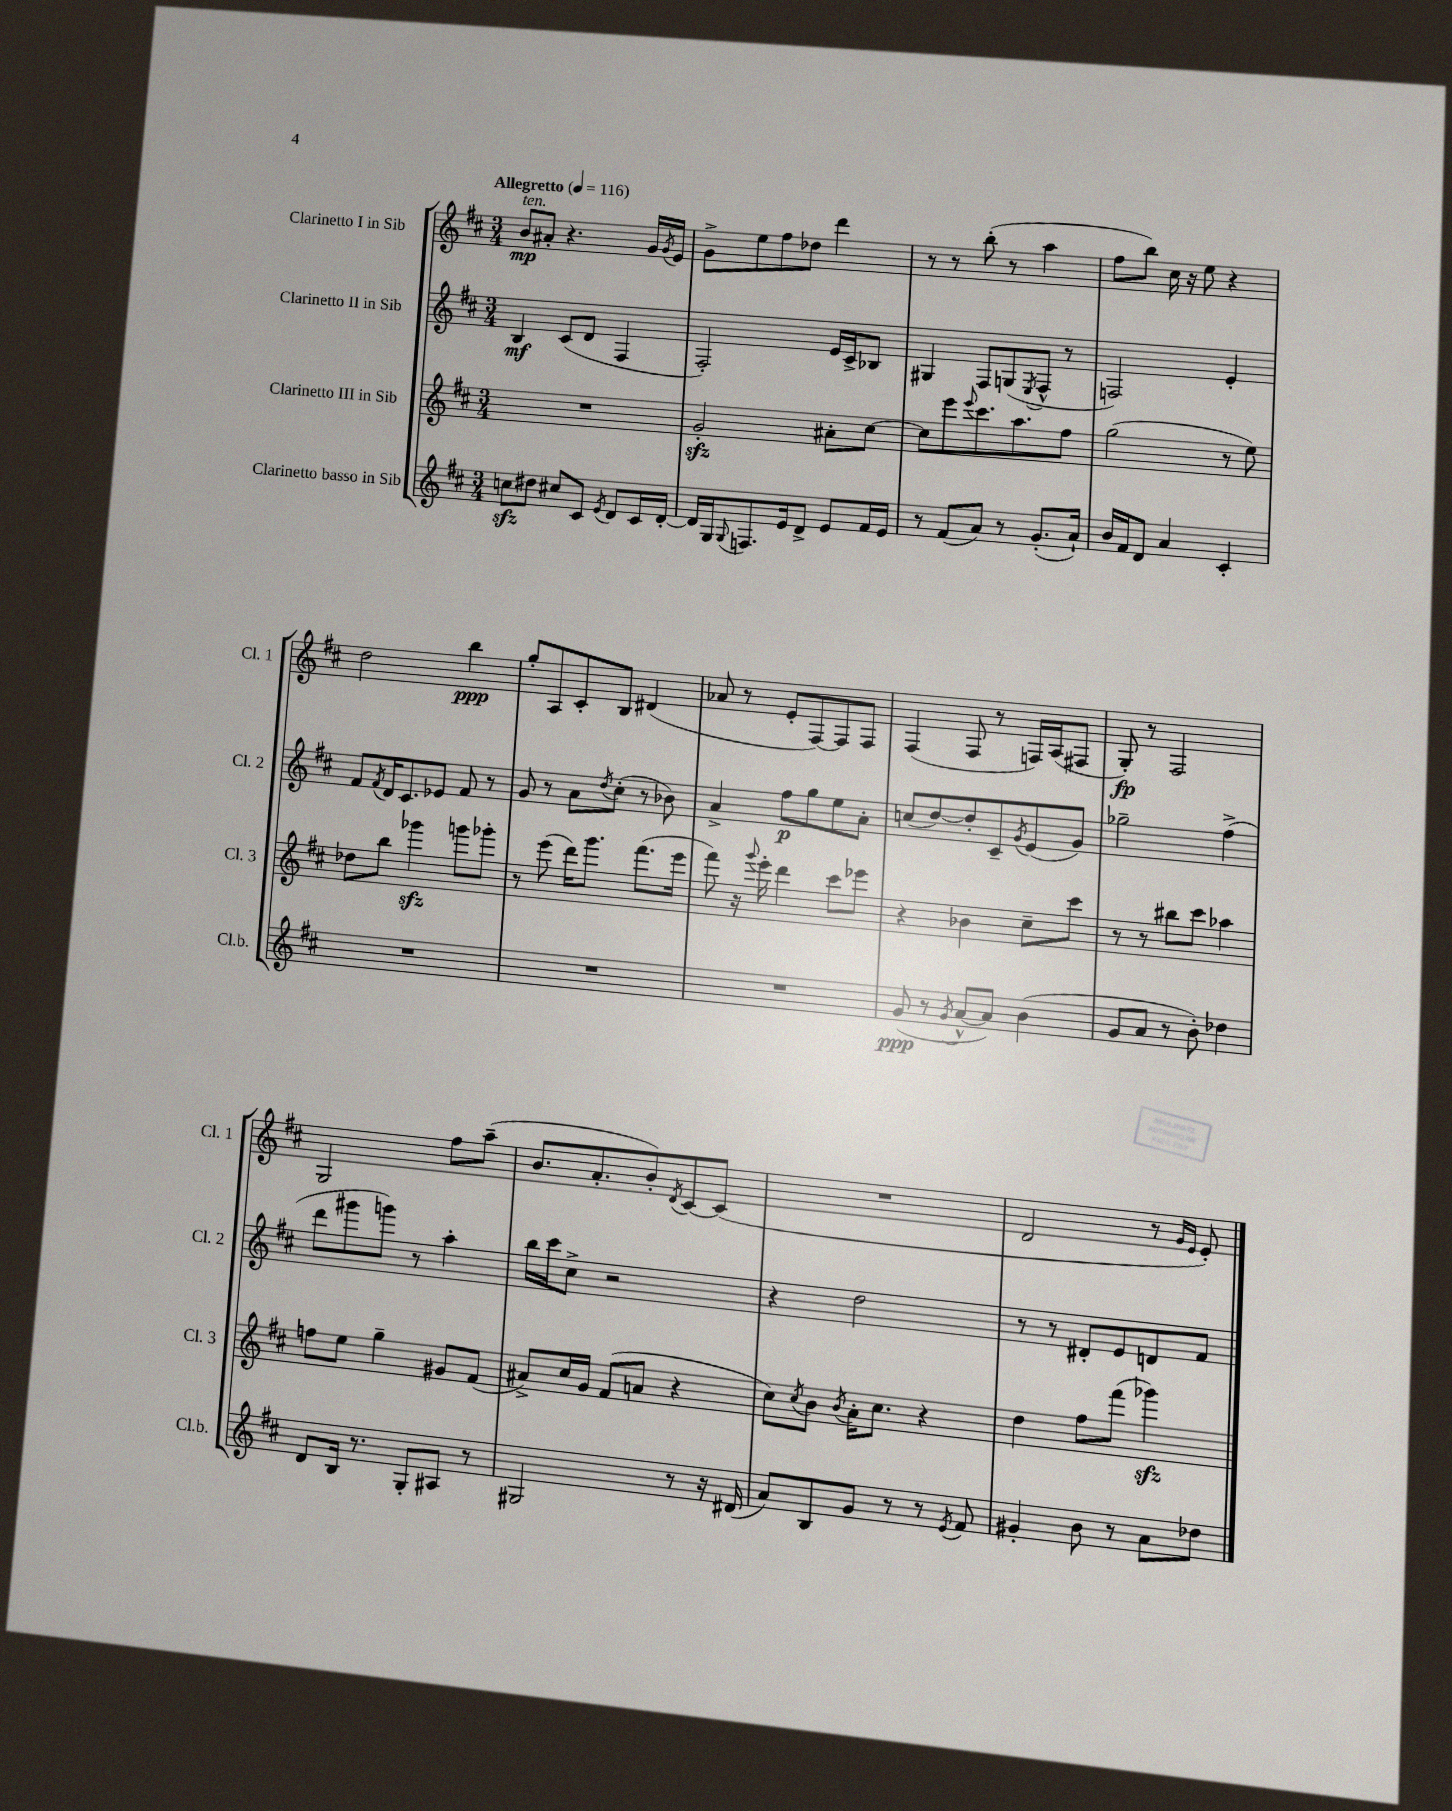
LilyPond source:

<<
\new StaffGroup <<
\new Staff = "s0" \with { instrumentName = "Clarinetto I in Sib" shortInstrumentName = "Cl. 1" } {
    \clef treble \key d \major \numericTimeSignature \time 3/4 \tempo "Allegretto" 4 = 116
    b'8\mp^\markup { \italic "ten." } ais'8-. r4. g'16 \acciaccatura { g'8 } e'16 |
    g'8-> e''8 fis''8 des''8 d'''4 |
    r8 r8 b''8-.( r8 a''4 |
    fis''8 b''8) cis''16 r16 e''8 r4 |
    d''2 b''4\ppp |
    g''8-. a8 cis'8-. b8 dis'4( |
    aes'8 r8 e'8-. fis8~) fis8 fis8 |
    fis4( fis8 r8 f16) a16( fis8 |
    g8-.\fp) r8 fis2 |
    g2 fis''8 a''8--( |
    b'8. a'8.-. b'8-.) \acciaccatura { d'8 } cis'8~ cis'8( |
    R2. |
    d'2 r8 \grace { g'16 e'16 } e'8-.) \bar "|." |
}
\new Staff = "s1" \with { instrumentName = "Clarinetto II in Sib" shortInstrumentName = "Cl. 2" } {
    \clef treble \key d \major \numericTimeSignature \time 3/4
    b4\mf cis'8( d'8 fis4 |
    fis2-.) e'16 cis'16-> bes8 |
    gis4 fis8 g8( \acciaccatura { e8 } fis8-^ r8 |
    f2) e'4-. |
    fis'8 \acciaccatura { fis'8 } d'16 cis'8. ees'8 fis'8 r8 |
    g'8 r8 a'8 \acciaccatura { d''8 } cis''8-.( r8 bes'8) |
    a'4-> fis''8\p g''8 e''8 a'8-. |
    c''8( d''8~) d''8-. cis'8-- \acciaccatura { g'8 } e'8( g'8) |
    ges''2-- fis''4->( |
    d'''8 gis'''8 g'''8) r8 a''4-. |
    b''16 cis'''16 cis''8-> r2 |
    r4 d''2 |
    r8 r8 dis'8-. e'8 d'8 fis'8 \bar "|." |
}
\new Staff = "s2" \with { instrumentName = "Clarinetto III in Sib" shortInstrumentName = "Cl. 3" } {
    \clef treble \key d \major \numericTimeSignature \time 3/4
    R2. |
    g'2-.\sfz ais'8-. cis''8~ |
    cis''8 e'''8 \appoggiatura { e'''8 } cis'''8. a''8. fis''8 |
    g''2( r8 e''8) |
    des''8 b''8 ges'''4\sfz g'''8 ges'''8-. |
    r8 e'''8( d'''16) g'''8. fis'''8.( e'''16 |
    fis'''8) r16 \appoggiatura { g'''8 } e'''16-. d'''4 cis'''8 ees'''8 |
    r4 bes'4 cis''8-- cis'''8 |
    r8 r8 bis''8 cis'''8 aes''4 |
    f''8 e''8 g''4-- gis'8 fis'8( |
    ais'8->) cis''16 g'16 fis'8( a'8 r4 |
    cis''8) \acciaccatura { cis''8 } b'8 \acciaccatura { b'8 } a'16-. cis''8. r4 |
    d''4 fis''8 fis'''8( ges'''4\sfz) \bar "|." |
}
\new Staff = "s3" \with { instrumentName = "Clarinetto basso in Sib" shortInstrumentName = "Cl.b." } {
    \clef treble \key d \major \numericTimeSignature \time 3/4
    c''8\sfz dis''8 cis''8 cis'8 \acciaccatura { e'8 } d'8 cis'16 d'16~-. |
    d'16 g16 \appoggiatura { g8 } f8. e'16 d'8-> e'8 fis'16 e'16 |
    r8 fis'8( a'8) r8 g'8.-.( a'16-!) |
    b'16 fis'16 d'8 a'4 cis'4-. |
    R2. |
    R2. |
    R2. |
    g'8\ppp( r8 \acciaccatura { g'8 } a'8~-^ a'8) b'4( |
    g'8 a'8 r8 b'8-.) des''4 |
    d'8 b16 r8. g8-. ais8 r8 |
    gis2 r8 r16 dis'16( |
    a'8) b8 g'8 r8 r8 \acciaccatura { e'8 } fis'8 |
    gis'4-. b'8 r8 a'8 des''8 \bar "|." |
}
>>
>>
\layout { \context { \Score \remove "Bar_number_engraver" } }
